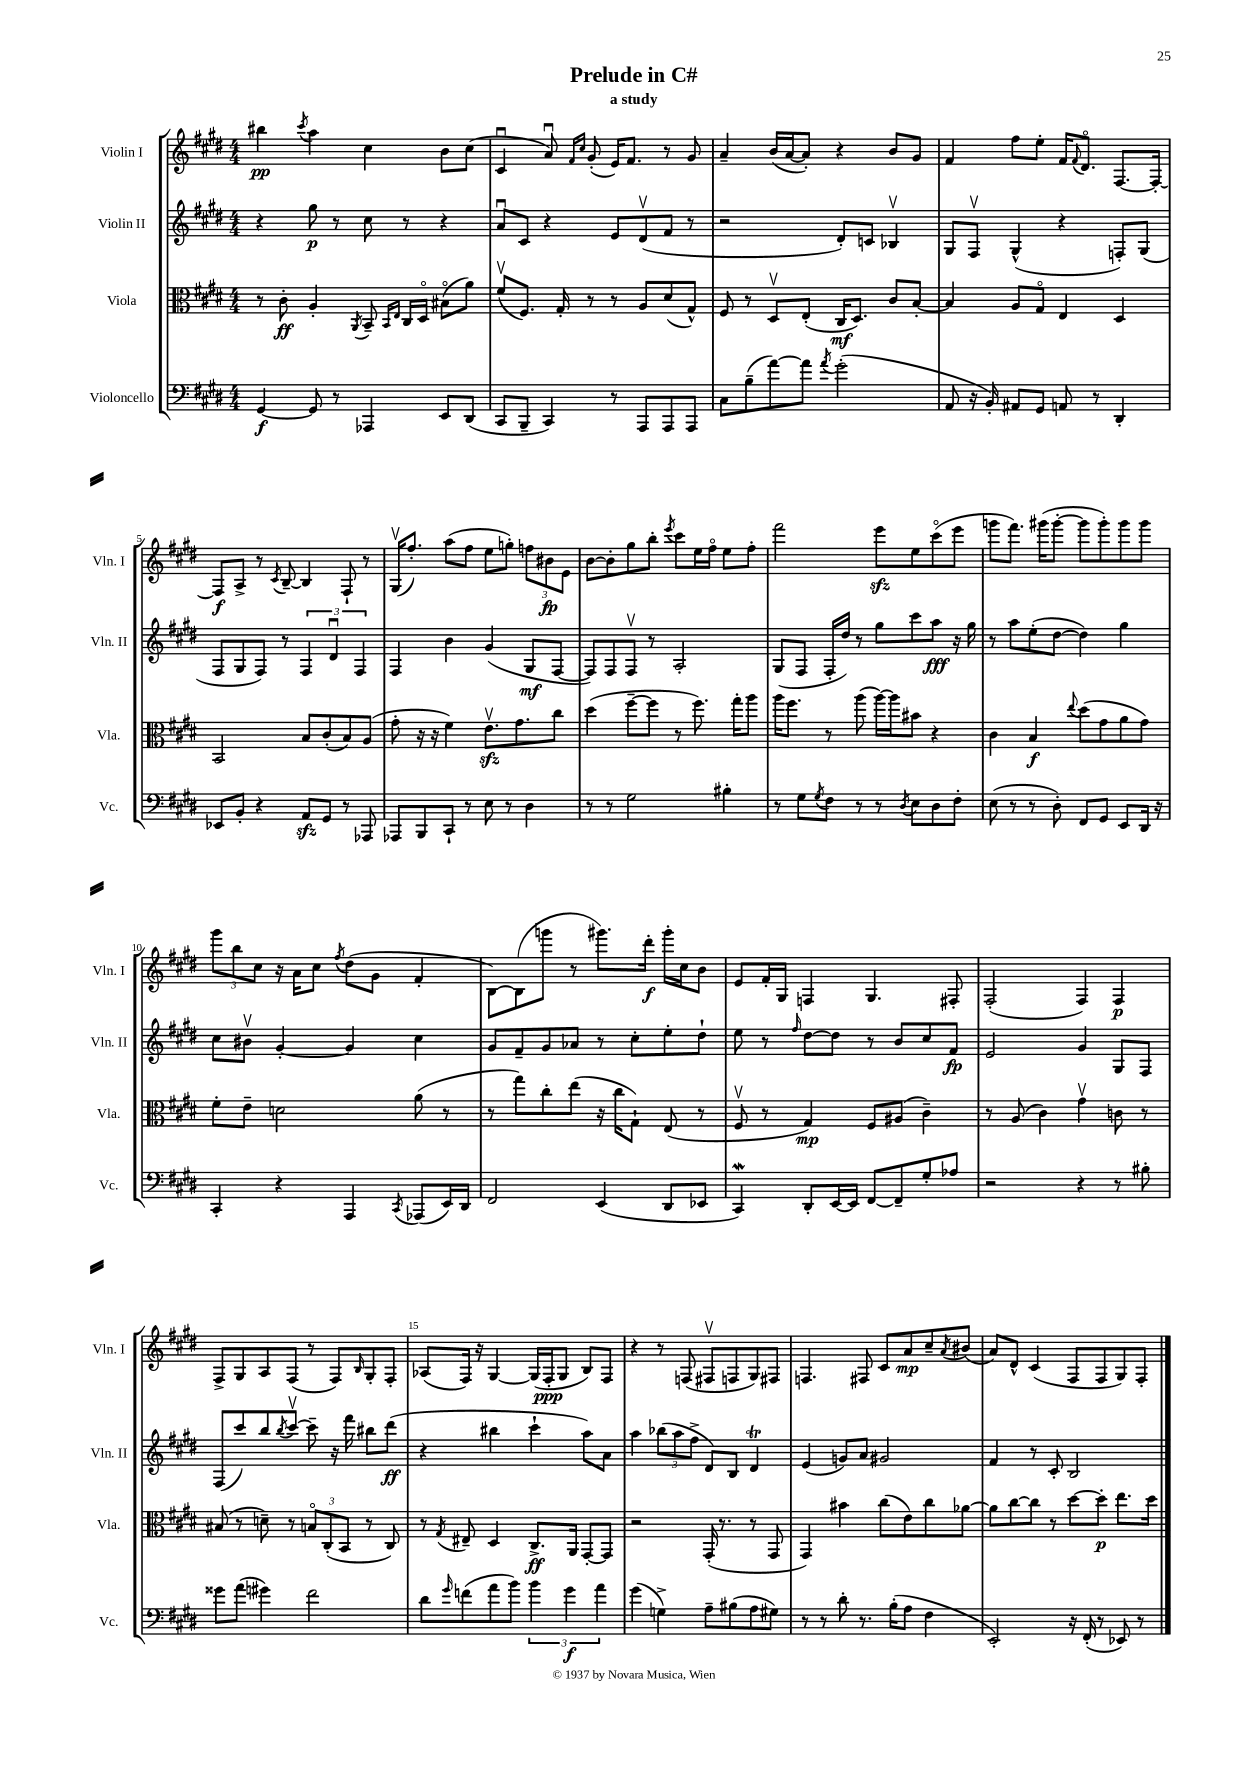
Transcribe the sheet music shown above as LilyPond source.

\header { title = "Prelude in C#" subtitle = "a study" }
<<
\new StaffGroup <<
\new Staff = "s0" \with { instrumentName = "Violin I" shortInstrumentName = "Vln. I" } {
    \clef treble \key e \major \numericTimeSignature \time 4/4
    bis''4\pp \acciaccatura { cis'''8 } a''4 cis''4 b'8 cis''8( |
    cis'4\downbow a'8\downbow) \grace { fis'16 cis''16 } gis'8-.( e'16) fis'8. r8 gis'8 |
    a'4-- b'16( a'16~ a'8-.) r4 b'8 gis'8 |
    fis'4 fis''8 e''8-. fis'16 \appoggiatura { fis'8 } dis'8.\flageolet fis8.~ fis16~-. |
    fis8\f a8-> r8 \acciaccatura { cis'8 } b8~-- b4 fis8-! r8 |
    gis16\upbow( fis''8.-.) a''8( fis''8 e''8 g''8-.) \tuplet 3/2 { f''8 bis'8\fp e'8 } |
    b'8~ b'8-. gis''8 b''8-. \acciaccatura { e'''8 } cis'''8 e''16 fis''16\flageolet e''8 fis''8-. |
    fis'''2 e'''8\sfz e''8 cis'''8\flageolet( e'''8 |
    g'''8 fis'''8.) gis'''16( gis'''8~-. gis'''8 gis'''8-.) gis'''8 gis'''8 |
    \tuplet 3/2 { gis'''8 b''8 cis''8 } r16 a'16 cis''8 \acciaccatura { fis''8 } dis''8( gis'8 fis'4-. |
    b8~) b8( g'''8 r8 gis'''8.) dis'''16-.\f gis'''16-. cis''16 b'8 |
    e'8 fis'16-. gis16 f4 gis4. fis8-. |
    fis2-.( fis4) fis4\p |
    fis8-> gis8 a8 fis8( r8 fis8) \grace { b16 } gis8-. fis8-. |
    aes8( fis16) r16 gis4~ gis16( fis16-.\ppp gis8 b8) fis8 |
    r4 r8 f8( fis8\upbow f8 gis8) fis8 |
    f4. fis8 cis'8 a'8\mp cis''8-- \acciaccatura { a'8 } bis'8( |
    a'8) dis'8-^ cis'4( fis8 fis8 gis8) fis8-. \bar "|." |
}
\new Staff = "s1" \with { instrumentName = "Violin II" shortInstrumentName = "Vln. II" } {
    \clef treble \key e \major \numericTimeSignature \time 4/4
    r4 gis''8\p r8 cis''8 r8 r4 |
    a'8\downbow cis'8 r4 e'8 dis'8\upbow( fis'8 r8 |
    r2 dis'8-.) c'8 bes4\upbow |
    gis8 fis8\upbow gis4-^( r4 f8-.) gis8( |
    fis8 gis8 fis8) r8 \tuplet 3/2 { fis4 dis'4\downbow fis4 } |
    fis4 b'4 gis'4( gis8\mf fis8~ |
    fis8) fis8 fis8\upbow r8 a2-. |
    gis8( fis8 fis16-. dis''16) r8 gis''8 cis'''8 a''8\fff r16 gis''16 |
    r8 a''8 e''8-.( dis''8~ dis''4) gis''4 |
    cis''8 bis'8\upbow gis'4~-. gis'4 cis''4 |
    gis'8 fis'8-- gis'8 aes'8 r8 cis''8-. e''8-. dis''8-! |
    e''8 r8 \grace { fis''16 } dis''8~ dis''8 r8 b'8 cis''8 fis'8\fp |
    e'2 gis'4 gis8 fis8 |
    fis8( cis'''8) b''8 \acciaccatura { b''8 } cis'''8~\upbow cis'''8-- r16 fis'''16 bis''8 dis'''8\ff( |
    r4 bis''4 cis'''4-! a''8) a'8 |
    a''4 \tuplet 3/2 { bes''8( a''8 fis''8-> } dis'8) b8 dis'4\trill |
    e'4( g'8) a'8 gis'2 |
    fis'4 r8 cis'8-. b2 \bar "|." |
}
\new Staff = "s2" \with { instrumentName = "Viola" shortInstrumentName = "Vla." } {
    \clef alto \key e \major \numericTimeSignature \time 4/4
    r8 cis'8-.\ff a4-. \acciaccatura { a,8 } b,8-- \grace { b,16 e16 } cis16 dis16\flageolet bis8\flageolet( a'8) |
    fis'8\upbow( fis8.) gis16-. r8 r8 a8 dis'8( gis8-^) |
    fis8 r8 dis8\upbow e8-.( cis16\mf dis8.) cis'8 b8~-. |
    b4 a8 gis8\flageolet e4 dis4 |
    b,2 b8 cis'8-.( b8) a8( |
    gis'8-. r16 r16 fis'4) e'8.\upbow\sfz gis'8. cis''8 |
    dis''4( fis''8~-- fis''8 r8 fis''8.) gis''16-. a''8 |
    a''16 fis''8. r8 a''8( a''16~) a''16 bis'8 r4 |
    cis'4 b4\f \appoggiatura { e''8 } dis''8( gis'8 a'8 gis'8) |
    fis'8-. e'8-- d'2 a'8( r8 |
    r8 gis''8) cis''8-. e''8( r16 cis''16 gis8-!) e8( r8 |
    fis8\upbow r8 gis4\mp) fis8 ais8( cis'4--) |
    r8 a8( cis'4) gis'4\upbow c'8 r8 |
    bis8( r8 d'8--) r8 \tuplet 3/2 { b8\flageolet cis8-.( b,8 } r8 cis8) |
    r8 \acciaccatura { gis8 } eis8-- dis4 cis8.->\ff a,16 gis,8~-. gis,8 |
    r2 gis,16-.( r8. r8 gis,8 |
    gis,4) bis'4 cis''8( e'8) cis''8 aes'8~ |
    aes'8 cis''8~ cis''8 r8 dis''8~ dis''8-.\p e''8. dis''16 \bar "|." |
}
\new Staff = "s3" \with { instrumentName = "Violoncello" shortInstrumentName = "Vc." } {
    \clef bass \key e \major \numericTimeSignature \time 4/4
    gis,4~\f gis,8 r8 aes,,4 e,8 dis,8( |
    cis,8 b,,8-- cis,4) r8 a,,8 a,,8 a,,8 |
    cis8 b8--( a'8~) a'8 \acciaccatura { a'8 } gis'2-.( |
    a,8 r16 b,16-.) ais,8 gis,8 a,8 r8 dis,4-. |
    ees,8 b,8-. r4 a,8\sfz gis,8 r8 aes,,8 |
    aes,,8 b,,8 cis,8-! r8 e8 r8 dis4 |
    r8 r8 gis2 bis4-. |
    r8 gis8 \acciaccatura { gis8 } fis8 r8 r8 \acciaccatura { dis8 } e8 dis8 fis8-. |
    e8( r8 r8 dis8-.) fis,8 gis,8 e,8 dis,16 r16 |
    cis,4-. r4 a,,4 \acciaccatura { cis,8 } aes,,8( e,16) dis,16 |
    fis,2 e,4( dis,8 ees,8 |
    cis,4\mordent) dis,8-. e,16~ e,16 fis,8~ fis,8-- gis8-. aes8 |
    r2 r4 r8 bis8-. |
    gisis'8 a'8( gis'4) fis'2 |
    dis'8 \grace { gis'16 } f'8( a'8 b'8) \tuplet 3/2 { b'4 gis'4\f a'4 } |
    gis'4( g4->) a8-- bis8( a8 gis8) |
    r8 r8 dis'8-. r8. b16-.( a8 fis4 |
    e,2-.) r16 fis,16-.( r8 ees,8) r8 \bar "|." |
}
>>
>>
\layout { \context { \Score \override BarNumber.break-visibility = ##(#f #t #t) barNumberVisibility = #(every-nth-bar-number-visible 5) } }
